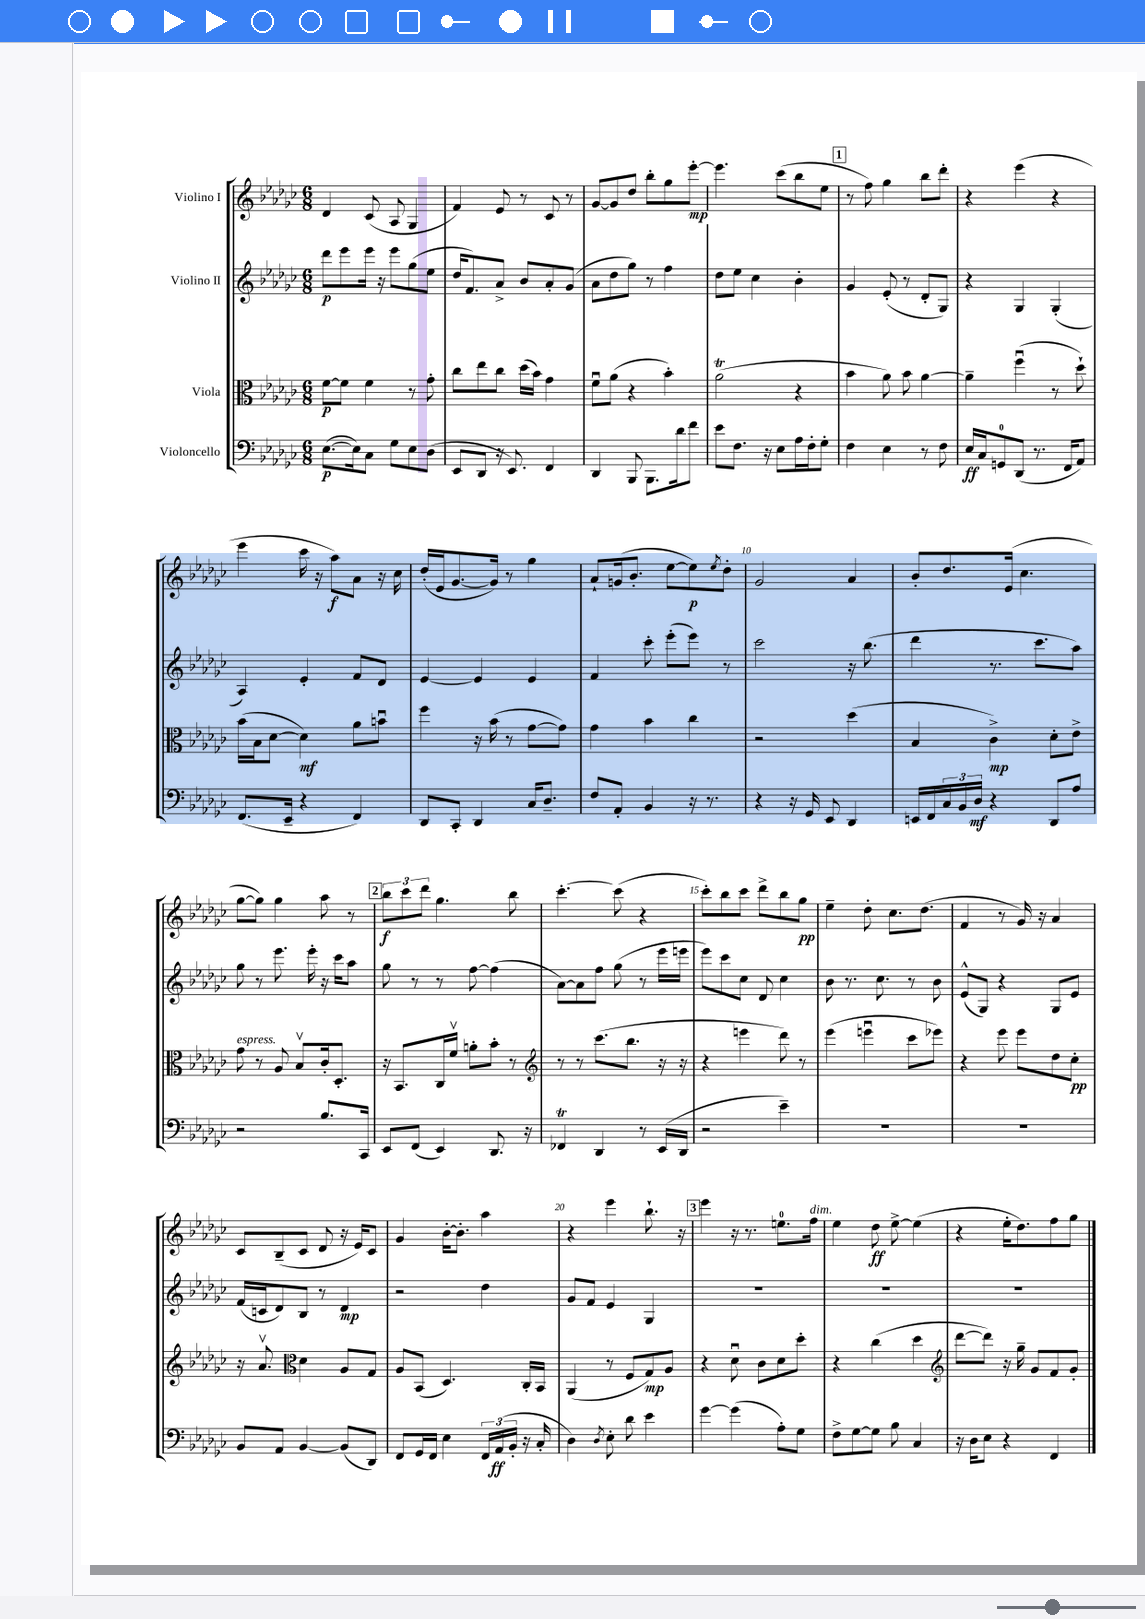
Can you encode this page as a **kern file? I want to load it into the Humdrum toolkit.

**kern	**dynam	**kern	**dynam	**kern	**dynam	**kern	**dynam
*part4	*part4	*part3	*part3	*part2	*part2	*part1	*part1
*staff4	*staff4	*staff3	*staff3	*staff2	*staff2	*staff1	*staff1
*I"Violoncello	*	*I"Viola	*	*I"Violino II	*	*I"Violino I	*
*clefF4	*	*clefC3	*	*clefG2	*	*clefG2	*
*k[b-e-a-d-g-c-]	*	*k[b-e-a-d-g-c-]	*	*k[b-e-a-d-g-c-]	*	*k[b-e-a-d-g-c-]	*
*M6/8	*	*M6/8	*	*M6/8	*	*M6/8	*
=1	=1	=1	=1	=1	=1	=1	=1
([8.E-\L	p	[8f\L	p	8ddd-\L	p	4d-/	.
.	.	8f\J]	.	8eee-\	.	.	.
16E-\k])	.	.	.	.	.	.	.
8C-\J	.	4f\	.	16eee-\Jk	.	(8c-/	.
.	.	.	.	16r	.	.	.
8G-\L	.	.	.	8eee-\L	.	8A-/	.
8E-\	.	8r	.	(8gg-\	.	4G-/	.
(8D-\J	.	8g-'\	.	8ee-\J	.	.	.
=2	=2	=2	=2	=2	=2	=2	=2
8EE-/L	.	8cc-\L	.	16dd-/KL	.	4f/)	.
.	.	.	.	8.f/)	.	.	.
8DD-/J	.	8ee-\	.	.	.	.	.
16r	.	8cc-\J	.	8a-^/J	.	8e-/	.
8.EE-/)	.	.	.	.	.	.	.
.	.	(16dd-\LL	.	8b-/L	.	8r	.
.	.	16b-\JJ)	.	.	.	.	.
4FF/	.	4g-\	.	8a-'/	.	8c-/	.
.	.	.	.	(8g-/J	.	8r	.
=3	=3	=3	=3	=3	=3	=3	=3
4DD-/	.	8fu\L	.	8a-\L	.	[8g-/L	.
.	.	(8a-\J	.	8dd-\	.	8g-/]	.
8BBB-/	.	4r	.	8gg-\J)	.	8dd-/J	.
8.BBB-\L	.	.	.	8r	.	8bb-'\L	.
.	.	4b-'\)	.	4ff\	.	8gg-\	.
16d-\k	.	.	.	.	.	.	.
8f\J	.	.	.	.	.	[8eee-'\J	mp
=4	=4	=4	=4	=4	=4	=4	=4
8e-\L	.	(2a-T\	.	8dd-\L	.	4.eee-\]	.
8.F\J	.	.	.	8ee-\J	.	.	.
.	.	.	.	4cc-\	.	.	.
16r	.	.	.	.	.	.	.
8E-\L	.	.	.	.	.	(8ccc-\L	.
16A-\L	.	4r	.	4b-'\	.	8bb-\	.
16F'\J	.	.	.	.	.	.	.
8G-'\J	.	.	.	.	.	8ee-\J	.
!!LO:REH:place=s1:t=1
=5	=5	=5	=5	=5	=5	=5	=5
4F\	.	4b-\	.	4g-/	.	8r	.
.	.	.	.	.	.	8ff\)	.
4E-\	.	8a-\)	.	(8e-'/	.	4gg-\	.
.	.	8b-\	.	8r	.	.	.
8r	.	[4a-\	.	8d-'/L	.	8bb-\L	.
8F\	.	.	.	8G-/J)	.	8ddd-'\J	.
=6	=6	=6	=6	=6	=6	=6	=6
16E-/LL	ff	4a-~\]	.	4r	.	4r	.
16C-/J	.	.	.	.	.	.	.
8GGn/	.	.	.	.	.	.	.
(8DD-/J	.	(4ffu\	.	4G-/	.	(4eee-\	.
8.r	.	.	.	.	.	.	.
.	.	8r	.	(4G-'/	.	4r	.
16FF/KL	.	.	.	.	.	.	.
8AA-/J)	.	8dd-`\)	.	.	.	.	.
!!LO:LB:g=z
=7	=7	=7	=7	=7	=7	=7	=7
(8.FF/L	.	(16b-\LL	.	4A-/)	.	4eee-\	.
.	.	16B-\J	.	.	.	.	.
.	.	[8d-\J	.	.	.	.	.
16EE-~/Jk	.	.	.	.	.	.	.
4r	.	4d-\])	mf	4e-'/	.	16ccc-\	.
.	.	.	.	.	.	16r	.
.	.	.	.	.	.	8aa-\L)	f
4FF/)	.	8a-\L	.	8f/L	.	8a-\J	.
.	.	8bnu\J	.	8d-/J	.	16r	.
.	.	.	.	.	.	16cc-\	.
=8	=8	=8	=8	=8	=8	=8	=8
8DD-/L	.	4ff\	.	[4e-/	.	(16dd-'/LL	.
.	.	.	.	.	.	16e-/J	.
8CC-'/J	.	.	.	.	.	[8.g-/	.
4DD-/	.	16r	.	4e-/]	.	.	.
.	.	(16b-\	.	.	.	16g-/Jk])	.
.	.	8r	.	.	.	8r	.
16C-/KL	.	[8g-\L	.	4e-/	.	4gg-\	.
8.D-~/J	.	.	.	.	.	.	.
.	.	8g-\J])	.	.	.	.	.
=9	=9	=9	=9	=9	=9	=9	=9
8F/L	.	4g-\	.	4f/	.	8a-`/L	.
8AA-'/J	.	.	.	.	.	(16gn/k	.
.	.	.	.	.	.	8.b-'/J	.
4BB-/	.	4b-\	.	8ccc-'\	.	.	.
.	.	.	.	(8eee-'\L	.	[8ee-\L	.
16r	.	4cc-\	.	8eee-\J)	.	8ee-\])	p
8.r	.	.	.	.	.	.	.
.	.	.	.	.	.	8qee-/	.
.	.	.	.	8r	.	8dd-'\J	.
=10	=10	=10	=10	=10	=10	=10	=10
4r	.	2r	.	2ccc-\	.	2g-/	.
16r	.	.	.	.	.	.	.
16GG-/	.	.	.	.	.	.	.
8EE-/	.	.	.	.	.	.	.
4DD-/	.	(4dd-\	.	16r	.	4a-/	.
.	.	.	.	(8.bb-\	.	.	.
=11	=11	=11	=11	=11	=11	=11	=11
16EEn/LL	.	4B-/	.	4ddd-\	.	8b-'/L	.
16FF/	.	.	.	.	.	.	.
24C-/	.	.	.	.	.	8.dd-/	.
24BB-/	.	.	.	.	.	.	.
24D-/JJ	mf	.	.	.	.	.	.
4r	.	4c-^\)	mp	8.r	.	.	.
.	.	.	.	.	.	(16e-/Jk	.
.	.	.	.	.	.	4.cc-\	.
.	.	.	.	8.ccc-\L	.	.	.
8DD-/L	.	8d-'\L	.	.	.	.	.
8A-/J	.	8e-^\J	.	8aa-\J)	.	.	.
!!LO:LB:g=z
=12	=12	=12	=12	=12	=12	=12	=12
!	!	!LO:TX:a:i:t=espress.	!	!	!	!	!
2r	.	8g-\	.	8gg-\	.	[8gg-\L	.
.	.	8r	.	8r	.	8gg-\J])	.
.	.	8A-/	.	8.eee-\	.	4gg-\	.
.	.	8B-v/L	.	.	.	.	.
.	.	.	.	16eee-'\	.	.	.
8.B-/L	.	16c-'/k	.	16r	.	8aa-\	.
.	.	8.D-'/J	.	16ccc-\KL	.	.	.
.	.	.	.	8aa-\J	.	8r	.
16CC-/Jk	.	.	.	.	.	.	.
!!LO:REH:place=s1:t=2
=13	=13	=13	=13	=13	=13	=13	=13
8EE-/L	.	16r	.	8gg-\	.	12bb-\L	f
.	.	8.BB-/L	.	.	.	.	.
.	.	.	.	.	.	12ccc-\	.
(8FF/J	.	.	.	8r	.	.	.
.	.	.	.	.	.	12ddd-\J	.
4EE-/)	.	16C-/L	.	8r	.	4.gg-\	.
.	.	16fv/JJ	.	.	.	.	.
.	.	8an'\L	.	[8ff\	.	.	.
8.DD-/	.	8b-'\J	.	(4ff\]	.	.	.
.	.	8r	.	.	.	8bb-\	.
16r	.	.	.	.	.	.	.
=14	=14	=14	=14	=14	=14	=14	=14
*	*	*clefG2	*	*	*	*	*
4FF-XT/	.	8r	.	[8a-\L)	.	[4.ccc-'\	.
.	.	8r	.	8a-\]	.	.	.
4DD-/	.	(8.ccc-\L	.	8ff\J	.	.	.
.	.	.	.	(8gg-\	.	(8ccc-\]	.
.	.	8.bb-\J	.	.	.	.	.
8r	.	.	.	8r	.	4r	.
(16EE-/LL	.	16r	.	16eee-\LL	.	.	.
16DD-/JJ	.	16r	.	16eeen\JJ	.	.	.
=15	=15	=15	=15	=15	=15	=15	=15
2r	.	4r	.	8eee-\L)	.	8ccc-'\L)	.
.	.	.	.	8ccc-\	.	8bb-\	.
.	.	4eeen\	.	8cc-\J	.	8ccc-\J	.
.	.	.	.	8d-/	.	8ddd-^\L	.
4e-~\)	.	8ddd-\)	.	4cc-\	.	8bb-\	.
.	.	8r	.	.	.	8gg-\J	pp
=16	=16	=16	=16	=16	=16	=16	=16
2.r	.	(4eee-\	.	8b-\	.	4ee-~\	.
.	.	.	.	8.r	.	.	.
.	.	4eeenu\	.	.	.	8dd-'\	.
.	.	.	.	8.cc-\	.	.	.
.	.	.	.	.	.	8.cc-\L	.
.	.	8ccc-\L	.	8r	.	.	.
.	.	.	.	.	.	(8.dd-\J	.
.	.	8eee-X\J)	.	8b-\	.	.	.
=17	=17	=17	=17	=17	=17	=17	=17
2.r	.	4r	.	(8e-^^/L	.	4f/	.
.	.	.	.	8G-/J)	.	.	.
.	.	8eee-\	.	4r	.	8r	.
.	.	8eee-\L	.	.	.	16g-/)	.
.	.	.	.	.	.	16r	.
.	.	8dd-\	.	8G-/L	.	4a-/	.
.	.	8cc-'\J	pp	8e-/J	.	.	.
!!LO:LB:g=z
=18	=18	=18	=18	=18	=18	=18	=18
8BB-/L	.	16r	.	(16f/LL	.	8c-/L	.
.	.	8.a-v/	.	16cn/J	.	.	.
8AA-/J	.	.	.	8d-/)	.	(8B-~/	.
*	*	*clefC3	*	*	*	*	*
[4BB-/	.	4d-\	.	8B-/J	.	8c-/J	.
.	.	.	.	8r	.	8d-/	.
(8BB-/L]	.	8A-/L	.	4d-/	mp	16r	.
.	.	.	.	.	.	16e-/KL)	.
8DD-/J)	.	8G-/J	.	.	.	8c-/J	.
=19	=19	=19	=19	=19	=19	=19	=19
8FF/L	.	8A-/L	.	2r	.	4g-/	.
16GG-/L	.	(8BB-/J	.	.	.	.	.
16FF/JJ	.	.	.	.	.	.	.
4E-\	.	4.D-/)	.	.	.	[16b-'\KL	.
.	.	.	.	.	.	8.b-'\J]	.
24FF/LL	.	.	.	4dd-\	.	4aa-\	.
(24AA-/	ff	.	.	.	.	.	.
24BB-'/JJ	.	.	.	.	.	.	.
16r	.	16C-'/LL	.	.	.	.	.
16C-'/	.	16BB-/JJ	.	.	.	.	.
=20	=20	=20	=20	=20	=20	=20	=20
4D-\)	.	(4AA-/	.	8g-/L	.	4r	.
.	.	.	.	8f/J	.	.	.
8qD-/	.	.	.	.	.	.	.
8E-'\	.	8r	.	4e-/	.	4eee-\	.
8d-\	.	8F/L	.	.	.	.	.
4e-\	.	8G-/)	mp	4G-/	.	8.bb-`\	.
.	.	8A-/J	.	.	.	.	.
.	.	.	.	.	.	16r	.
!!LO:REH:place=s1:t=3
=21	=21	=21	=21	=21	=21	=21	=21
[4g-\	.	4r	.	2.r	.	4eee-\	.
(4g-\]	.	8d-u\	.	.	.	16r	.
.	.	.	.	.	.	8.r	.
.	.	8c-\L	.	.	.	.	.
8A-'\L)	.	8d-\	.	.	.	8.een\L	.
8G-\J	.	8dd-'\J	.	.	.	.	.
!	!	!	!	!	!	!LO:TX:a:i:t=dim.	!
.	.	.	.	.	.	16ff\Jk	.
=22	=22	=22	=22	=22	=22	=22	=22
8F^\L	.	4r	.	2.r	.	4ee-\	.
[8G-\	.	.	.	.	.	.	.
8G-\J]	.	(4cc-\	.	.	.	8dd-\	ff
8B-\	.	.	.	.	.	[8ee-^\	.
4C-/	.	4dd-\	.	.	.	(4ee-\]	.
=23	=23	=23	=23	=23	=23	=23	=23
*	*	*clefG2	*	*	*	*	*
16r	.	[8ddd-\L	.	2.r	.	4r	.
16D-\KL	.	.	.	.	.	.	.
8E-\J	.	8ddd-\J])	.	.	.	.	.
4r	.	16r	.	.	.	16ee-'\KL	.
.	.	16gg-~\	.	.	.	8.dd-\)	.
.	.	8g-/L	.	.	.	.	.
4FF/	.	8f/	.	.	.	8ff\	.
.	.	8g-'/J	.	.	.	8gg-\J	.
==	==	==	==	==	==	==	==
*-	*-	*-	*-	*-	*-	*-	*-
